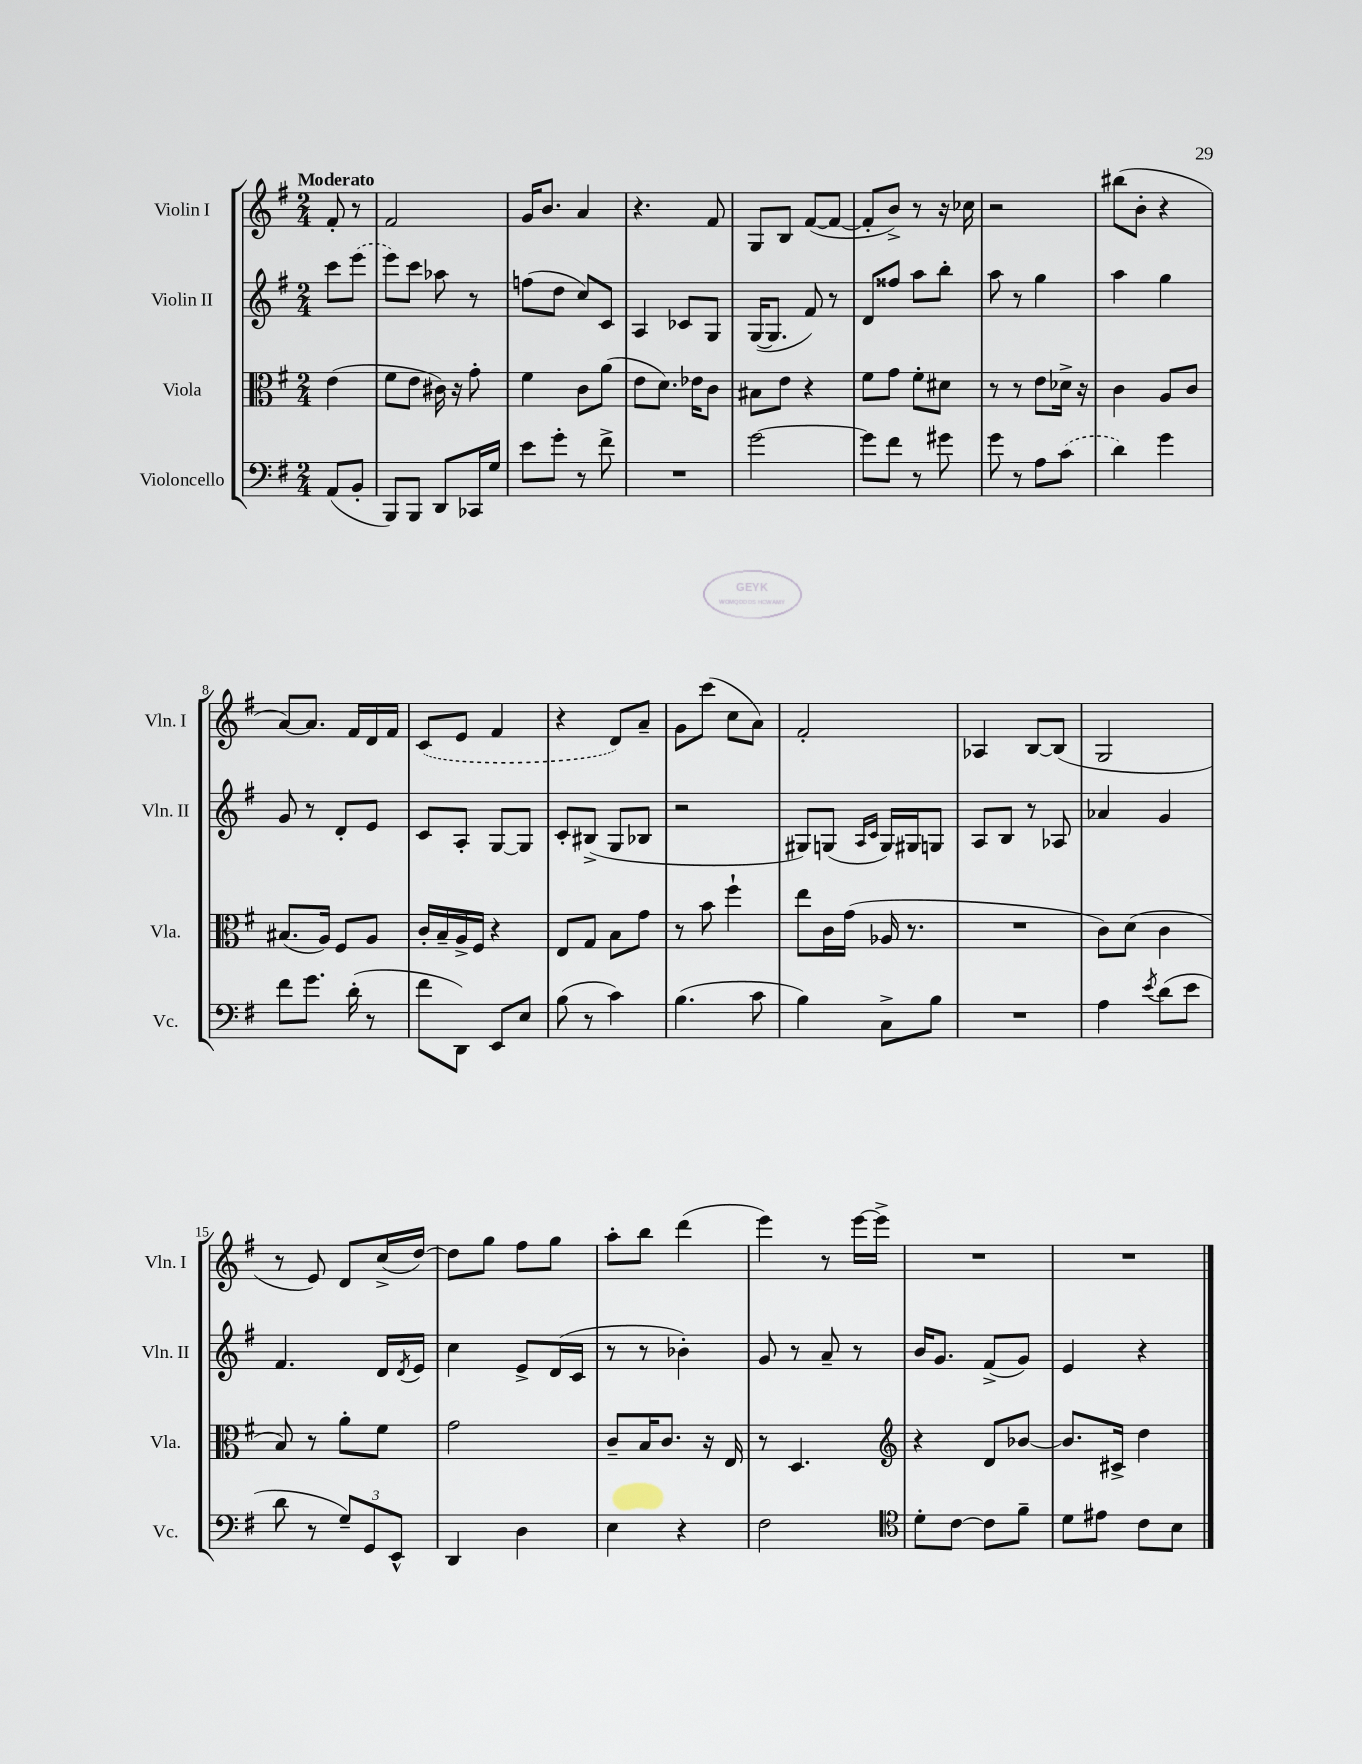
<<
\new StaffGroup <<
\new Staff = "s0" \with { instrumentName = "Violin I" shortInstrumentName = "Vln. I" } {
    \clef treble \key g \major \numericTimeSignature \time 2/4 \partial 4 \tempo "Moderato"
    fis'8-. r8 |
    fis'2 |
    g'16 b'8. a'4 |
    r4. fis'8 |
    g8 b8 fis'8~( fis'8~ |
    fis'8-. b'8->) r8 r16 ces''16 |
    r2 |
    bis''8( b'8-. r4 |
    a'8~) a'8. fis'16 d'16 fis'16 |
    \once \slurDashed c'8( e'8 fis'4 |
    r4 d'8) a'8-- |
    g'8 c'''8( c''8 a'8) |
    fis'2-. |
    aes4 b8~ b8( |
    g2 |
    r8 e'8) d'8 c''16->( d''16~) |
    d''8 g''8 fis''8 g''8 |
    a''8-. b''8 d'''4( |
    e'''4) r8 e'''16~ e'''16-> |
    R2 |
    R2 \bar "|." |
}
\new Staff = "s1" \with { instrumentName = "Violin II" shortInstrumentName = "Vln. II" } {
    \clef treble \key g \major \numericTimeSignature \time 2/4 \partial 4
    c'''8 \once \slurDashed e'''8( |
    e'''8) c'''8 aes''8 r8 |
    f''8( d''8 c''8) c'8 |
    a4 ces'8 g8 |
    g16~( g8. fis'8) r8 |
    d'8 fisis''8 a''8 b''8-. |
    a''8 r8 g''4 |
    a''4 g''4 |
    g'8 r8 d'8-. e'8 |
    c'8 a8-. g8~ g8 |
    c'8-. bis8->( g8 bes8 |
    r2 |
    gis8) g8( \grace { a16 c'16 } g16) gis16 g8 |
    a8 b8 r8 aes8 |
    aes'4 g'4 |
    fis'4. d'16 \acciaccatura { d'8 } e'16 |
    c''4 e'8-> d'16( c'16 |
    r8 r8 bes'4-.) |
    g'8 r8 a'8-- r8 |
    b'16 g'8. fis'8->( g'8) |
    e'4 r4 \bar "|." |
}
\new Staff = "s2" \with { instrumentName = "Viola" shortInstrumentName = "Vla." } {
    \clef alto \key g \major \numericTimeSignature \time 2/4 \partial 4
    e'4( |
    fis'8 e'8 cis'16) r16 g'8-. |
    fis'4 c'8 a'8( |
    e'8 d'8.) ees'16 c'8 |
    bis8 e'8 r4 |
    fis'8 g'8 fis'8-. dis'8 |
    r8 r8 e'8 des'16-> r16 |
    c'4 a8 c'8 |
    bis8.( a16) fis8 a8 |
    c'16-. b16-- a16-> fis16 r4 |
    e8 g8 b8 g'8 |
    r8 b'8 fis''4-! |
    e''8 c'16 g'16( aes16 r8. |
    R2 |
    c'8) d'8( c'4 |
    b8) r8 a'8-. fis'8 |
    g'2 |
    c'8-- b16 c'8. r16 e16 |
    r8 d4. |
    \clef treble r4 d'8 bes'8~ |
    bes'8. cis'16-> d''4 \bar "|." |
}
\new Staff = "s3" \with { instrumentName = "Violoncello" shortInstrumentName = "Vc." } {
    \clef bass \key g \major \numericTimeSignature \time 2/4 \partial 4
    a,8( b,8-. |
    b,,8) b,,8 d,8 ces,16 g16 |
    e'8 g'8-. r8 fis'8-> |
    R2 |
    g'2~ |
    g'8 fis'8 r8 gis'8 |
    g'8 r8 a8 \once \slurDashed c'8( |
    d'4) g'4 |
    fis'8 g'8. d'16-.( r8 |
    fis'8 d,8) e,8 e8 |
    b8( r8 c'4) |
    b4.( c'8 |
    b4) c8-> b8 |
    R2 |
    a4 \acciaccatura { e'8 } d'8( e'8 |
    d'8 r8 \tuplet 3/2 { g8--) g,8 e,8-^ } |
    d,4 d4 |
    e4 r4 |
    fis2 |
    \clef tenor d'8-. c'8~ c'8 fis'8-- |
    d'8 eis'8 c'8 b8 \bar "|." |
}
>>
>>
